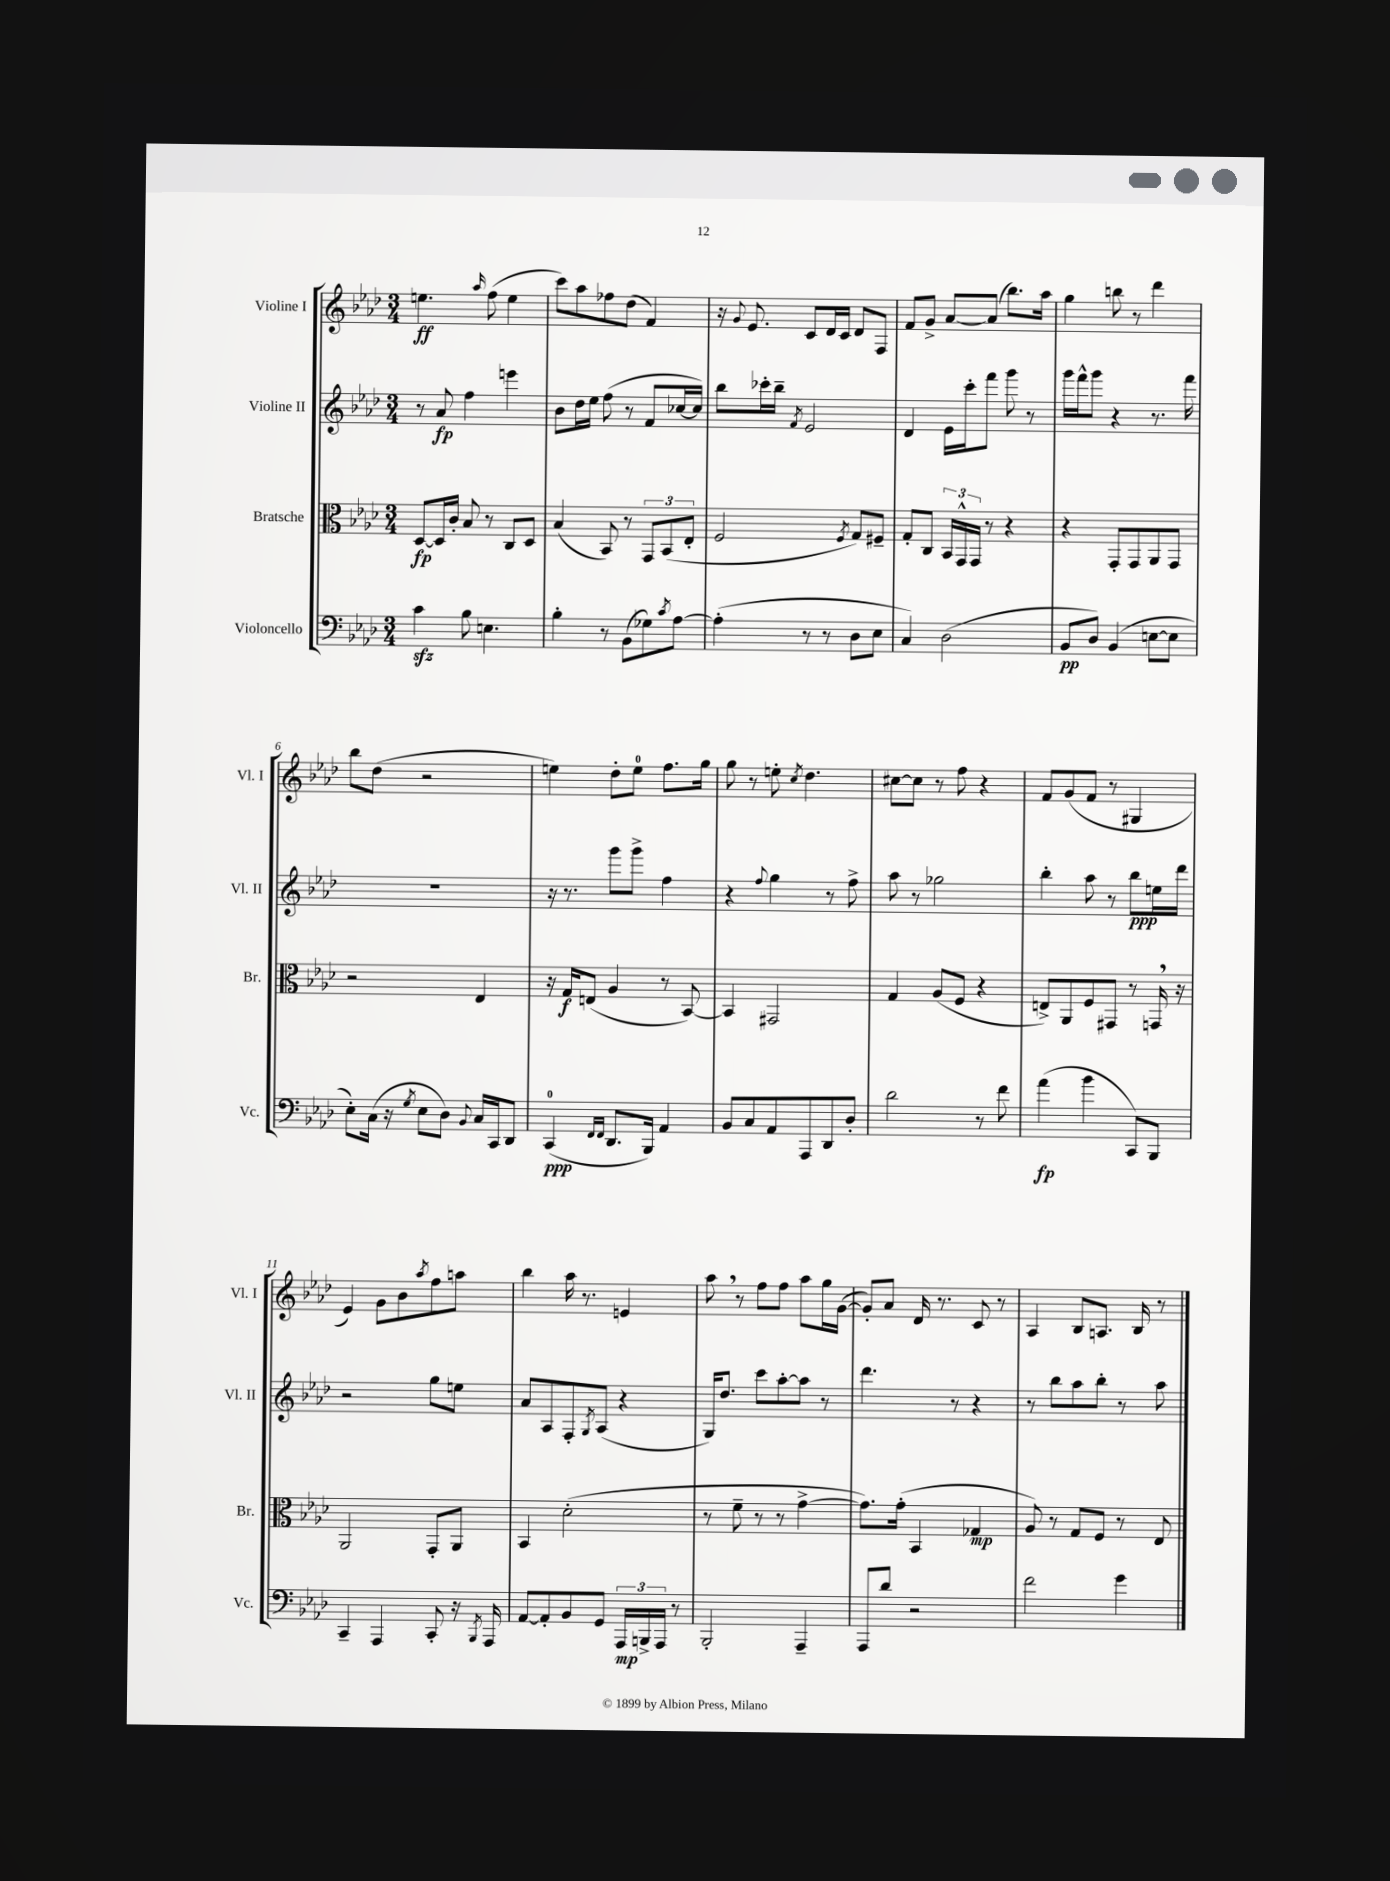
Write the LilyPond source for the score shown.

<<
\new StaffGroup <<
\new Staff = "s0" \with { instrumentName = "Violine I" shortInstrumentName = "Vl. I" } {
    \clef treble \key aes \major \numericTimeSignature \time 3/4
    e''4.\ff \grace { aes''16 } f''8( e''4 |
    c'''8) aes''8 fes''8 des''8( f'4) |
    r16 \appoggiatura { g'8 } ees'8. c'8 des'16 c'16 des'8 f8 |
    f'8 g'8-> aes'8~ aes'8( bes''8.) aes''16 |
    g''4 b''8 r8 des'''4 |
    bes''8 des''8( r2 |
    e''4) des''8-. e''8-0 f''8. g''16 |
    g''8 r8 e''8-. \acciaccatura { c''8 } des''4. |
    cis''8~ cis''8 r8 f''8 r4 |
    f'8 g'8( f'8 r8 gis4 |
    ees'4) g'8 bes'8 \acciaccatura { aes''8 } f''8 a''8 |
    bes''4 aes''16 r8. e'4 |
    aes''8 \breathe r8 f''8 f''8 aes''8 g''16 g'16~( |
    g'8-.) aes'8 des'16 r8. c'8 r8 |
    aes4 bes8 a8. bes16 r8 \bar "|." |
}
\new Staff = "s1" \with { instrumentName = "Violine II" shortInstrumentName = "Vl. II" } {
    \clef treble \key aes \major \numericTimeSignature \time 3/4
    r8 aes'8\fp f''4 e'''4 |
    bes'8 des''16 ees''16 f''8( r8 f'8 ces''16~ ces''16) |
    bes''8 ces'''16-. bes''16-- \acciaccatura { f'8 } ees'2 |
    des'4 ees'16 c'''16-. f'''8 g'''8 r8 |
    g'''16 f'''16-^ g'''8 r4 r8. f'''16 |
    R2. |
    r16 r8. g'''8 g'''8-> f''4 |
    r4 \appoggiatura { f''8 } g''4 r8 f''8-> |
    aes''8 r8 ges''2 |
    bes''4-. aes''8 r8 bes''8\ppp e''16 des'''16 |
    r2 g''8 e''8 |
    aes'8 aes8 f8-. \acciaccatura { g8 } aes8( r4 |
    g16) des''8. c'''8 aes''8~-. aes''8 r8 |
    des'''4. r8 r4 |
    r8 bes''8 aes''8 bes''8-. r8 aes''8 \bar "|." |
}
\new Staff = "s2" \with { instrumentName = "Bratsche" shortInstrumentName = "Br." } {
    \clef alto \key aes \major \numericTimeSignature \time 3/4
    des8~\fp des16 c'16-. bes8 r8 c8 des8 |
    bes4( bes,8) r8 \tuplet 3/2 { g,8 bes,8( ees8-. } |
    f2 \acciaccatura { f8 } g8) fis8-- |
    g8-. c8 \tuplet 3/2 { bes,16 g,16-^ g,16 } r8 r4 |
    r4 g,8-. g,8 aes,8 g,8 |
    r2 ees4 |
    r16 g16\f e8( aes4 r8 bes,8~) |
    bes,4 gis,2 |
    g4 aes8( f8 r4 |
    e8->) aes,8 f8 gis,8 r8 g,16 \breathe r16 |
    aes,2 g,8-. aes,8 |
    bes,4 des'2-.( |
    r8 f'8-- r8 r8 g'4~-> |
    g'8.) g'16-.( bes,4 ges4\mp |
    aes8) r8 g8 f8 r8 ees8 \bar "|." |
}
\new Staff = "s3" \with { instrumentName = "Violoncello" shortInstrumentName = "Vc." } {
    \clef bass \key aes \major \numericTimeSignature \time 3/4
    c'4\sfz bes8 e4. |
    bes4-. r8 bes,8( ges8) \acciaccatura { c'8 } aes8~ |
    aes4-.( r8 r8 des8 ees8 |
    c4) des2( |
    bes,8\pp des8) bes,4( e8~ e8 |
    ees8-.) c16( r16 \acciaccatura { g8 } ees8 des8) \appoggiatura { bes,8 } c16 c,16 des,8 |
    c,4-0\ppp( \grace { f,16 f,16 } des,8. bes,,16) aes,4 |
    bes,8 c8 aes,8 aes,,8 des,8 des8-. |
    des'2 r8 f'8 |
    aes'4\fp( bes'4 c,8) bes,,8 |
    c,4-- aes,,4 c,8-. r16 \acciaccatura { bes,,8 } aes,,16 |
    aes,8~ aes,8-. bes,8 g,8 \tuplet 3/2 { aes,,16\mp b,,16-> aes,,16 } r8 |
    bes,,2-. aes,,4-- |
    aes,,8 des'8 r2 |
    f'2 g'4 \bar "|." |
}
>>
>>
